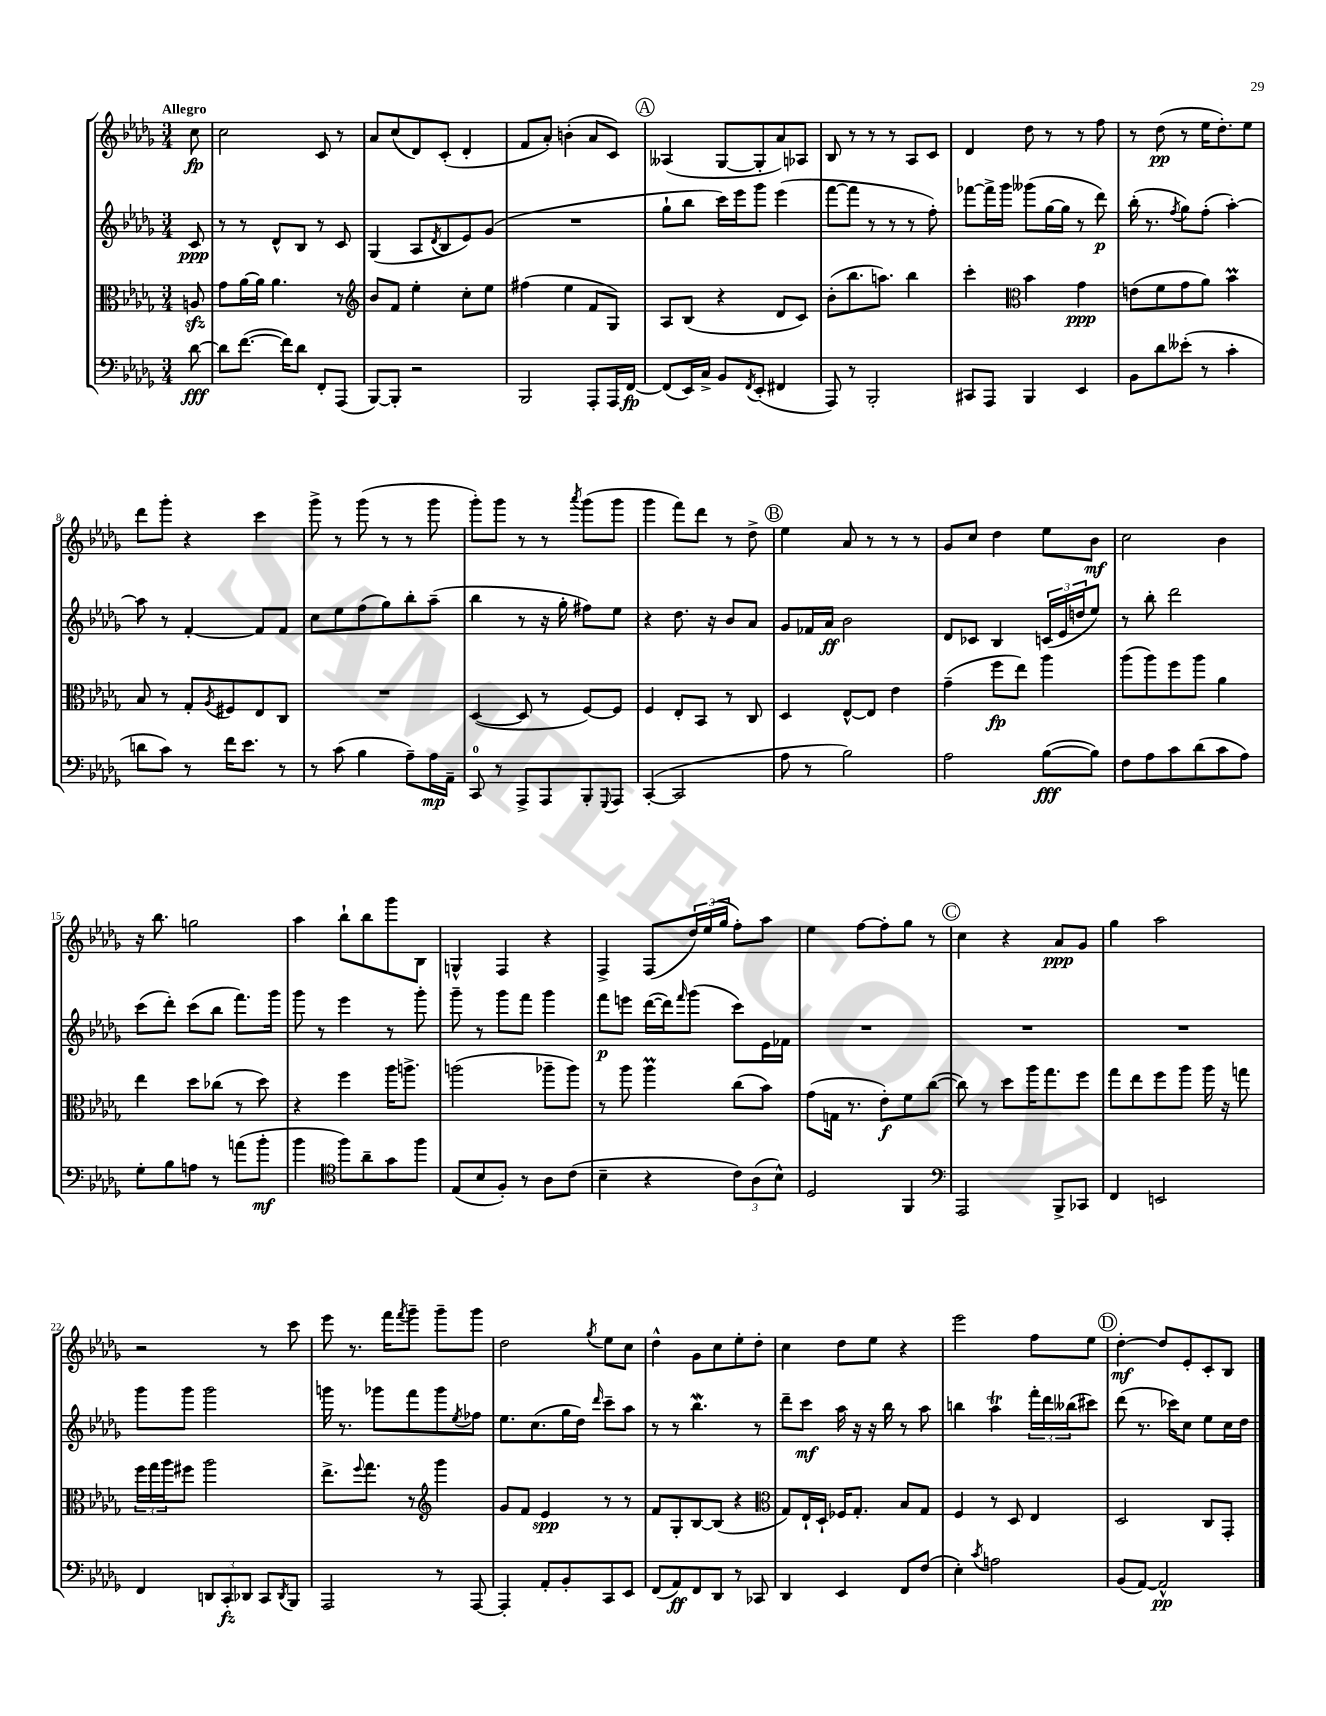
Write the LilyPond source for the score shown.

<<
\new StaffGroup <<
\new Staff = "s0" {
    \clef treble \key des \major \numericTimeSignature \time 3/4 \partial 8 \tempo "Allegro"
    c''8\fp |
    c''2 c'8 r8 |
    aes'8 c''8( des'8) c'8-.( des'4-. |
    f'8 aes'8-.) b'4-.( aes'8 c'8) |
    \mark \markup { \circle "A" } aeses4( ges8~ ges8-. aes'8) aes8 |
    bes8 r8 r8 r8 aes8 c'8 |
    des'4 des''8 r8 r8 f''8 |
    r8 des''8\pp( r8 ees''16 des''8.-.) ees''8 |
    des'''8 ges'''8-. r4 c'''4 |
    ges'''8-> r8 ges'''8( r8 r8 ges'''8 |
    ges'''8-.) ges'''8 r8 r8 \acciaccatura { aes'''8 } ges'''8( ges'''8 |
    ges'''4 f'''8) des'''8 r8 des''8-> |
    \mark \markup { \circle "B" } ees''4 aes'8 r8 r8 r8 |
    ges'8 c''8 des''4 ees''8 bes'8\mf |
    c''2 bes'4 |
    r16 bes''8. g''2 |
    aes''4 bes''8-! bes''8 ges'''8 bes8 |
    g4-^ f4 r4 |
    f4-> f8( \tuplet 3/2 { des''16) ees''16( ges''16 } f''8-.) aes''8 |
    ees''4 f''8~ f''8-. ges''8 r8 |
    \mark \markup { \circle "C" } c''4 r4 aes'8\ppp ges'8 |
    ges''4 aes''2 |
    r2 r8 c'''8 |
    ees'''8 r8. f'''16 \acciaccatura { f'''8 } ges'''8-- ges'''8-- ges'''8 |
    des''2 \acciaccatura { ges''8 } ees''8 c''8 |
    des''4-^ ges'8 c''8 ees''8-. des''8-. |
    c''4 des''8 ees''8 r4 |
    ees'''2 f''8 ees''8 |
    \mark \markup { \circle "D" } des''4~-.\mf des''8 ees'8-. c'8-. bes8 \bar "|." |
}
\new Staff = "s1" {
    \clef treble \key des \major \numericTimeSignature \time 3/4 \partial 8
    c'8\ppp |
    r8 r8 des'8-^ bes8 r8 c'8 |
    ges4( aes8 \acciaccatura { des'8 } bes8 ees'8) ges'8( |
    R2. |
    \mark \markup { \circle "A" } ges''8-! bes''8 c'''16) ees'''16 ges'''8 ees'''4( |
    f'''8~ f'''8 r8 r8 r8 f''8-.) |
    fes'''8~ fes'''16-> ges'''16 geses'''8( ges''16~ ges''16 r8 des'''8\p) |
    bes''16-.( r8. \acciaccatura { f''8 } ges''8) f''8-.( aes''4~-.) |
    aes''8 r8 f'4~-. f'8 f'8 |
    c''8 ees''8 f''8( ges''8) bes''8-. aes''8--( |
    bes''4 r8 r16 ges''16-. fis''8) ees''8 |
    r4 des''8. r16 bes'8 aes'8 |
    \mark \markup { \circle "B" } ges'8 fes'16 aes'16\ff bes'2 |
    des'8 ces'8 bes4 \tuplet 3/2 { c'16( ees'16 d''16 } ees''8) |
    r8 bes''8-. des'''2 |
    c'''8( des'''8-.) c'''8( bes''8 f'''8.) ges'''16 |
    ges'''8 r8 ees'''4 r8 ges'''8-. |
    ges'''8-- r8 ges'''8 f'''8 ges'''4 |
    f'''8\p e'''8 des'''16~( des'''16) \grace { f'''16 } ges'''8( c'''8) ees'16 fes'16 |
    R2. |
    \mark \markup { \circle "C" } R2. |
    R2. |
    ges'''8 ges'''8 ges'''2 |
    g'''16 r8. ges'''8 f'''8 ges'''8 \acciaccatura { ees''8 } fes''8 |
    ees''8. c''8.( ges''16 des''16) \grace { des'''16 } c'''8-- aes''8 |
    r8 r8 bes''4.\mordent r8 |
    des'''8-- c'''8\mf aes''16 r16 r16 bes''16 r8 aes''8 |
    b''4 aes''4\trill \tuplet 3/2 { f'''16-. des'''16 beses''16( } cis'''8) |
    \mark \markup { \circle "D" } des'''8( r8. ces'''16) c''8 ees''8 c''16 des''16 \bar "|." |
}
\new Staff = "s2" {
    \clef alto \key des \major \numericTimeSignature \time 3/4 \partial 8
    a8\sfz |
    ges'8 aes'16~ aes'16 aes'4. r8 |
    \clef treble bes'8 f'8 ees''4-. c''8-. ees''8 |
    fis''4( ees''4 f'8 ges8) |
    \mark \markup { \circle "A" } aes8 bes8( r4 des'8 c'8) |
    bes'8-.( bes''8. a''8.) bes''4 |
    c'''4-. \clef alto bes'4 ges'4\ppp |
    e'8( f'8 ges'8 aes'8) bes'4\prall |
    bes8 r8 ges8-. \acciaccatura { aes8 } fis8 ees8 c8 |
    R2. |
    des4~( des8 r8 f8~) f8 |
    f4 ees8-. bes,8 r8 c8 |
    \mark \markup { \circle "B" } des4 ees8~-^ ees8 ees'4 |
    ges'4--( f''8\fp ees''8) aes''4 |
    aes''8( aes''8) f''8 aes''8 aes'4 |
    ees''4 des''8 ces''8( r8 des''8) |
    r4 f''4 aes''16 a''8.-> |
    a''2( aes''8-- aes''8) |
    r8 aes''8 aes''4\prall c''8( bes'8) |
    ges'8( g16 r8. ees'8-.\f) f'8 c''8~( |
    \mark \markup { \circle "C" } c''8) r8 des''8 aes''16 ges''8. f''8 |
    ges''8 ees''8 f''8 aes''8 aes''16 r16 g''8 |
    \tuplet 3/2 { f''16 ges''16 aes''16 } fis''8 aes''2 |
    ees''8.-> \appoggiatura { f''8 } ges''8. r8 \clef treble ges'''4 |
    ges'8 f'8 ees'4\spp r8 r8 |
    f'8 ges8-. bes8~ bes8( r4 |
    \clef alto ges8) ees16-! des16-! fes16 ges8.-. bes8 ges8 |
    f4 r8 des8 ees4 |
    \mark \markup { \circle "D" } des2 c8 ges,8-. \bar "|." |
}
\new Staff = "s3" {
    \clef bass \key des \major \numericTimeSignature \time 3/4 \partial 8
    des'8~\fff |
    des'8 f'8.~( f'16) des'8 f,8-. aes,,8( |
    bes,,8~) bes,,8-. r2 |
    bes,,2 aes,,8-. aes,,16 f,16~\fp |
    \mark \markup { \circle "A" } f,8( ees,16) c16-> bes,8 \acciaccatura { f,8 } ees,8-.( fis,4 |
    aes,,8) r8 bes,,2-. |
    cis,8 aes,,8 bes,,4 ees,4 |
    bes,8 des'8 eeses'8-.( r8 c'4-. |
    d'8 c'8) r8 f'16 ees'8. r8 |
    r8 c'8( bes4 aes8--) aes16\mp aes,16-- |
    c,8-0 r8 aes,,8-> aes,,8 bes,,8-. \appoggiatura { ges,,8 } aes,,8 |
    c,4~-.( c,2 |
    \mark \markup { \circle "B" } aes8 r8 bes2) |
    aes2 bes8~\fff( bes8) |
    f8 aes8 c'8 des'8( c'8 aes8) |
    ges8-. bes8 a8 r8 a'8( bes'8-.\mf |
    bes'4 \clef tenor f''8) aes'8-- ges'8 f''8 |
    ees8( bes8 f8-.) r8 aes8 c'8( |
    bes4-- r4 \tuplet 3/2 { c'8) aes8( bes8-^) } |
    des2 f,4 |
    \mark \markup { \circle "C" } \clef bass aes,,2 bes,,8-> ces,8 |
    f,4 e,2 |
    f,4 \tuplet 3/2 { d,8 c,8-.\fz des,8 } c,8 \acciaccatura { des,8 } bes,,8 |
    aes,,2 r8 aes,,8~ |
    aes,,4-. aes,8-. bes,8-. c,8 ees,8 |
    f,8( aes,8\ff) f,8 des,8 r8 ces,8 |
    des,4 ees,4 f,8 f8( |
    ees4-.) \acciaccatura { c'8 } a2 |
    \mark \markup { \circle "D" } bes,8( aes,8~) aes,2-^\pp \bar "|." |
}
>>
>>
